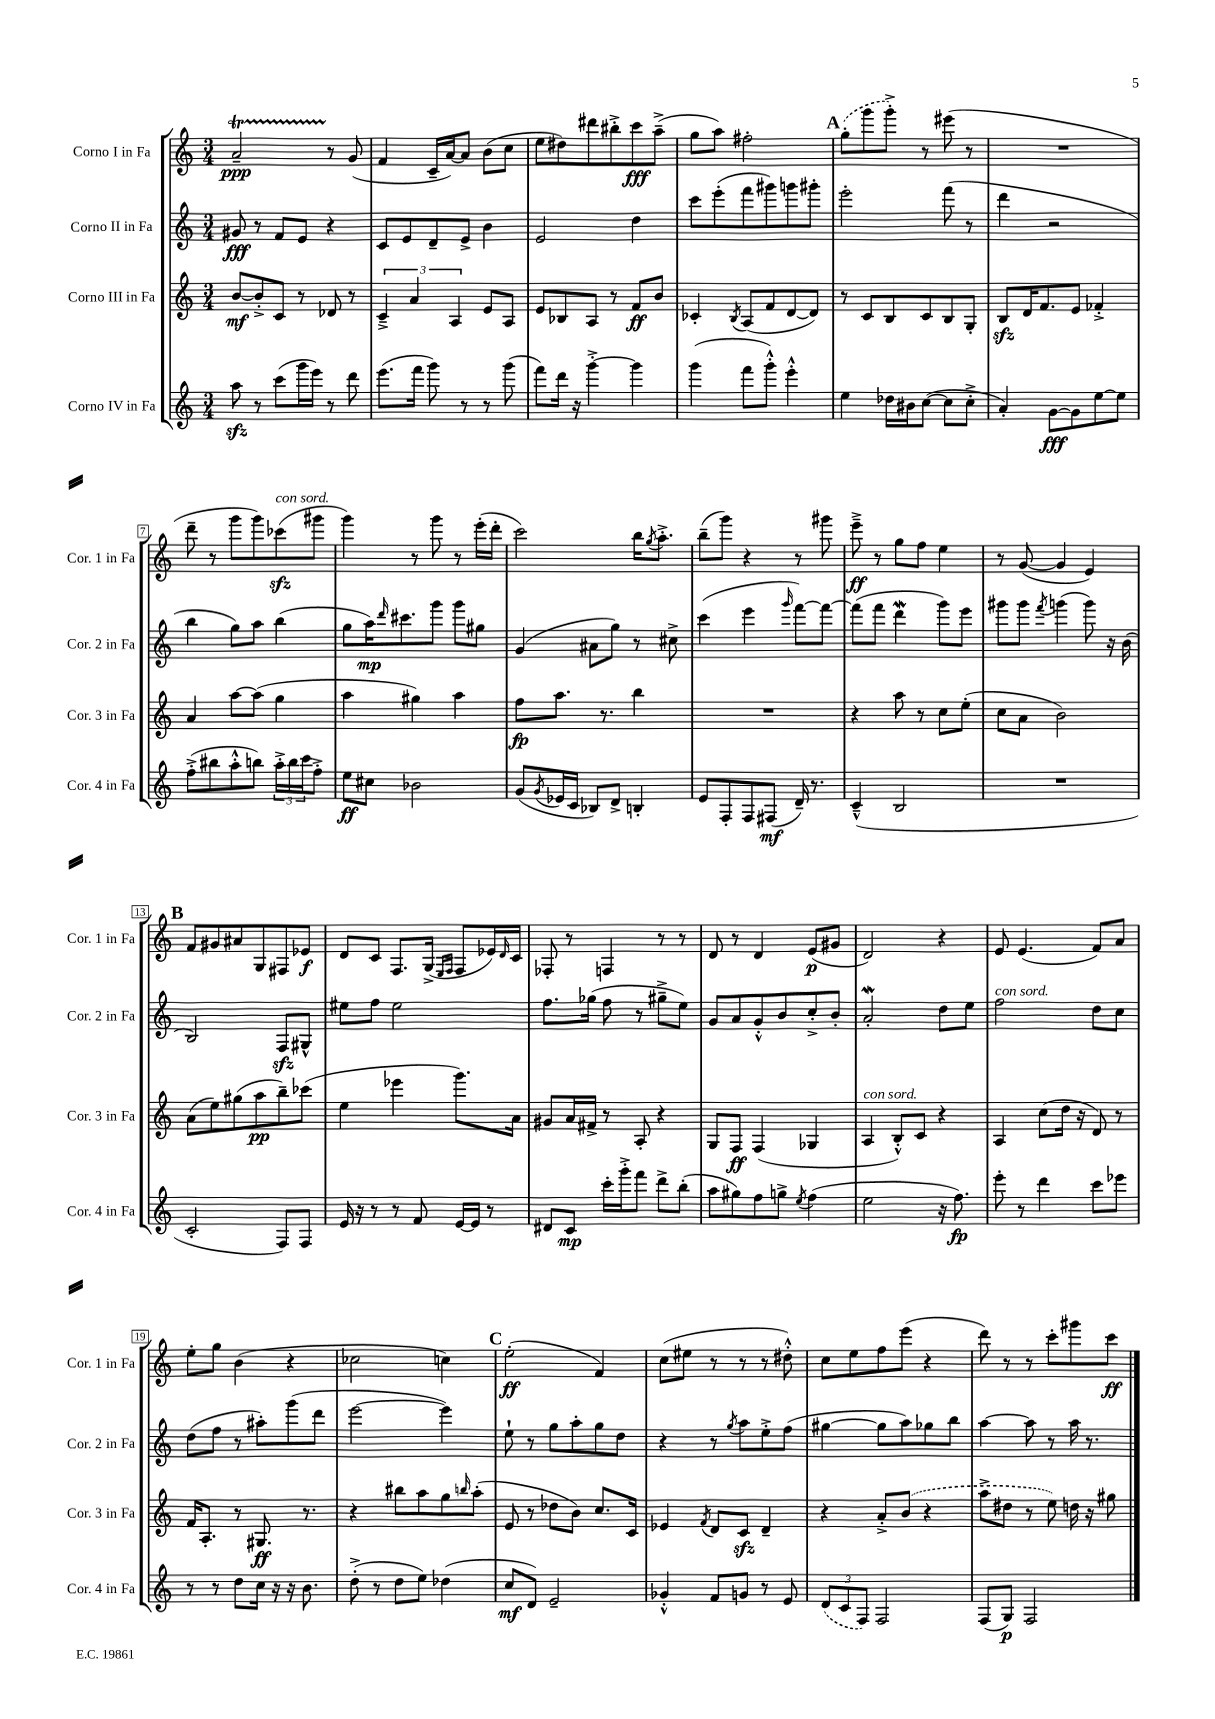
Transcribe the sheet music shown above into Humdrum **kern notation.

**kern	**kern	**kern	**kern
*staff4	*staff3	*staff2	*staff1
*clefG2	*clefG2	*clefG2	*clefG2
*k[]	*k[]	*k[]	*k[]
*M3/4	*M3/4	*M3/4	*M3/4
8aa	[8b	8g#	2a~
8r	8b'^]	8r	.
(8ccc	8c	8f	.
16ggg	8r	8e	.
16eee)	.	.	.
8r	8d-	4r	8r
8ddd	8r	.	(8g
=	=	=	=
(8.eee	6c~^	8c	4f
.	.	8e	.
.	6a	.	.
16fff	.	.	.
8ggg)	.	8d~	16c~
.	.	.	[16a)
.	6A	.	.
8r	.	8e^	8a]
8r	8e	4b	(8b
(8ggg	8A	.	8cc
=	=	=	=
8fff)	8e	2e	8ee
16ddd	8B-	.	8dd#)
16r	.	.	.
[4ggg'^	8A	.	8ddd#
.	8r	.	8bb#'^
4ggg]	8f	4dd	8ccc
.	8b	.	(8aa~^
=	=	=	=
(4ggg	4c-'	8ccc	8gg
.	.	(8eee'	8aa)
.	8qB	.	.
8fff	(8A	8fff	2ff#'
8ggg'^^)	8f	8ggg#)	.
4eee'^^	[8d	8ggg	.
.	8d])	8ggg#'	.
=	=	=	=
4ee	8r	2eee'	(8gg'
.	8c	.	8ggg
16dd-	8B	.	8ggg'^)
16b#	.	.	.
([8cc	8c	.	8r
8cc]	8B	(8fff	(8eee#
8cc'^	8G'	8r	8r
=	=	=	=
4a')	8B	4ddd	2.r
.	16d	.	.
.	8.f	.	.
[8g	.	2r	.
8g]	8e	.	.
[8ee	4f-'^	.	.
8ee]	.	.	.
=	=	=	=
(8ff'^	4a	4bb	8ddd~
8bb#	.	.	8r
8aa'^^	[8aa	8gg)	8ggg
8bb)	(8aa]	8aa	8ggg)
24aa'^	4gg	(4bb	(8ccc-
24bb	.	.	.
24ccc	.	.	.
8ff'^	.	.	8ggg#
=	=	=	=
8ee	4aa	8gg	4ggg)
8cc#	.	16aa)	.
.	.	16qqddd	.
.	.	8.ccc#	.
2b-	4gg#)	.	8r
.	.	8ggg	8ggg
.	4aa	8ggg	8r
.	.	8gg#	(16eee'
.	.	.	16ddd'
=	=	=	=
(8g	8ff	(4g	2ccc)
8qg	.	.	.
16e-	8.aa	.	.
16c	.	.	.
8B-)	.	8a#	.
.	8.r	.	.
8d^	.	8gg)	.
4B'	4bb	8r	16bb
.	.	.	8qgg
.	.	.	8.aa'^
.	.	8cc#^	.
=	=	=	=
8e	2.r	(4ccc	(8bb~
8F'	.	.	8ggg)
8F	.	4eee	4r
(8F#	.	.	.
.	.	16qqggg	.
16d~)	.	[8fff)	8r
8.r	.	.	.
.	.	8fff_	8ggg#
=	=	=	=
(4c~^^	4r	(8fff]	8eee~^
.	.	8fff	8r
2B	8aa	4ddd	8gg
.	8r	.	8ff
.	8cc	8ggg)	4ee
.	(8ee'	8eee	.
=	=	=	=
2.r	8cc	8ggg#	8r
.	8a	8ggg#	([8g
.	.	8qfff	.
.	2b)	(4ggg	4g]
.	.	8ggg)	4e)
.	.	16r	.
.	.	(16b	.
=	=	=	=
2c'	(8a	2B)	8f
.	8ee)	.	8g#
.	(8gg#	.	8a#
.	8aa	.	8G
8F)	8bb~)	8F	8F#
8F	(8ccc-	8G#^^	8e-
=	=	=	=
16e	4ee	8ee#	8d
16r	.	.	.
8r	.	8ff	8c
8r	4eee-	2ee#	8.F
8f	.	.	.
.	.	.	(16G^
.	.	.	16qqE
.	.	.	16qqF
[16e	8.ggg)	.	8F
16e]	.	.	.
8r	.	.	16e-)
.	.	.	16qqd
.	16a	.	16c
=	=	=	=
8d#	8g#	8.ff	8F-'
8c	16a	.	8r
.	16f#^	(16gg-	.
16ccc'	8r	8ff	4F
16ggg'^	.	.	.
8fff	8A'	8r	.
8ddd^	4r	8gg#~^	8r
(8bb'	.	8ee)	8r
=	=	=	=
8aa	8G	8g	8d
8gg#)	8F	8a	8r
8ff	(4F	8g'^^	4d
8gg^	.	8b	.
8qee	.	.	.
(4ff	4G-	8cc'^	(8e
.	.	8b'	8g#
=	=	=	=
2ee	4A	2a'	2d)
.	8B'^^)	.	.
.	8c	.	.
16r	4r	8dd	4r
8.ff)	.	.	.
.	.	8ee	.
=	=	=	=
8eee'	4A	2ff	8e
8r	.	.	(4.e
4ddd	(8cc	.	.
.	16dd	.	.
.	16r	.	.
8ccc	8d)	8dd	8f)
8eee-	8r	8cc	8a
=	=	=	=
8r	16f	(8dd	8ee'
.	8.A'	.	.
8r	.	8ff	8gg
8dd	8r	8r	(4b
16cc	8.G#	8aa#')	.
16r	.	.	.
16r	.	(8ggg	4r
8.b	8.r	.	.
.	.	8ddd	.
=	=	=	=
(8dd'^	4r	[2eee	2cc-
8r	.	.	.
8dd	8bb#	.	.
8ee)	8aa	.	.
(4dd-	8gg	4eee])	4cc)
.	16qqbb	.	.
.	(8aa'	.	.
=	=	=	=
8cc	8e	8ee`	(2ee'
8d)	8r	8r	.
2e~	8dd-	8gg	.
.	8b)	8aa'	.
.	8.cc	8gg	4f)
.	.	8dd	.
.	16c	.	.
=	=	=	=
4g-'^^	4e-	4r	(8cc
.	.	.	8ee#
.	8qf	.	.
8f	8d	8r	8r
.	.	8qgg	.
8g	8c	8aa	8r
8r	4d~	8ee'^	8r
8e	.	(8ff	8dd#'^^)
=	=	=	=
(12d	4r	[4gg#	8cc
12c	.	.	.
.	.	.	8ee
12F)	.	.	.
2F	8a'^	8gg#]	8ff
.	(8b	8aa)	(8eee
.	4r	8gg-	4r
.	.	8bb	.
=	=	=	=
(8F	8aa^	[4aa	8ddd)
8G)	8dd#	.	8r
2F	8r	8aa]	8r
.	8ee)	8r	8ccc'
.	16dd	16aa	8ggg#
.	16r	8.r	.
.	8gg#	.	8ccc
==	==	==	==
*-	*-	*-	*-
